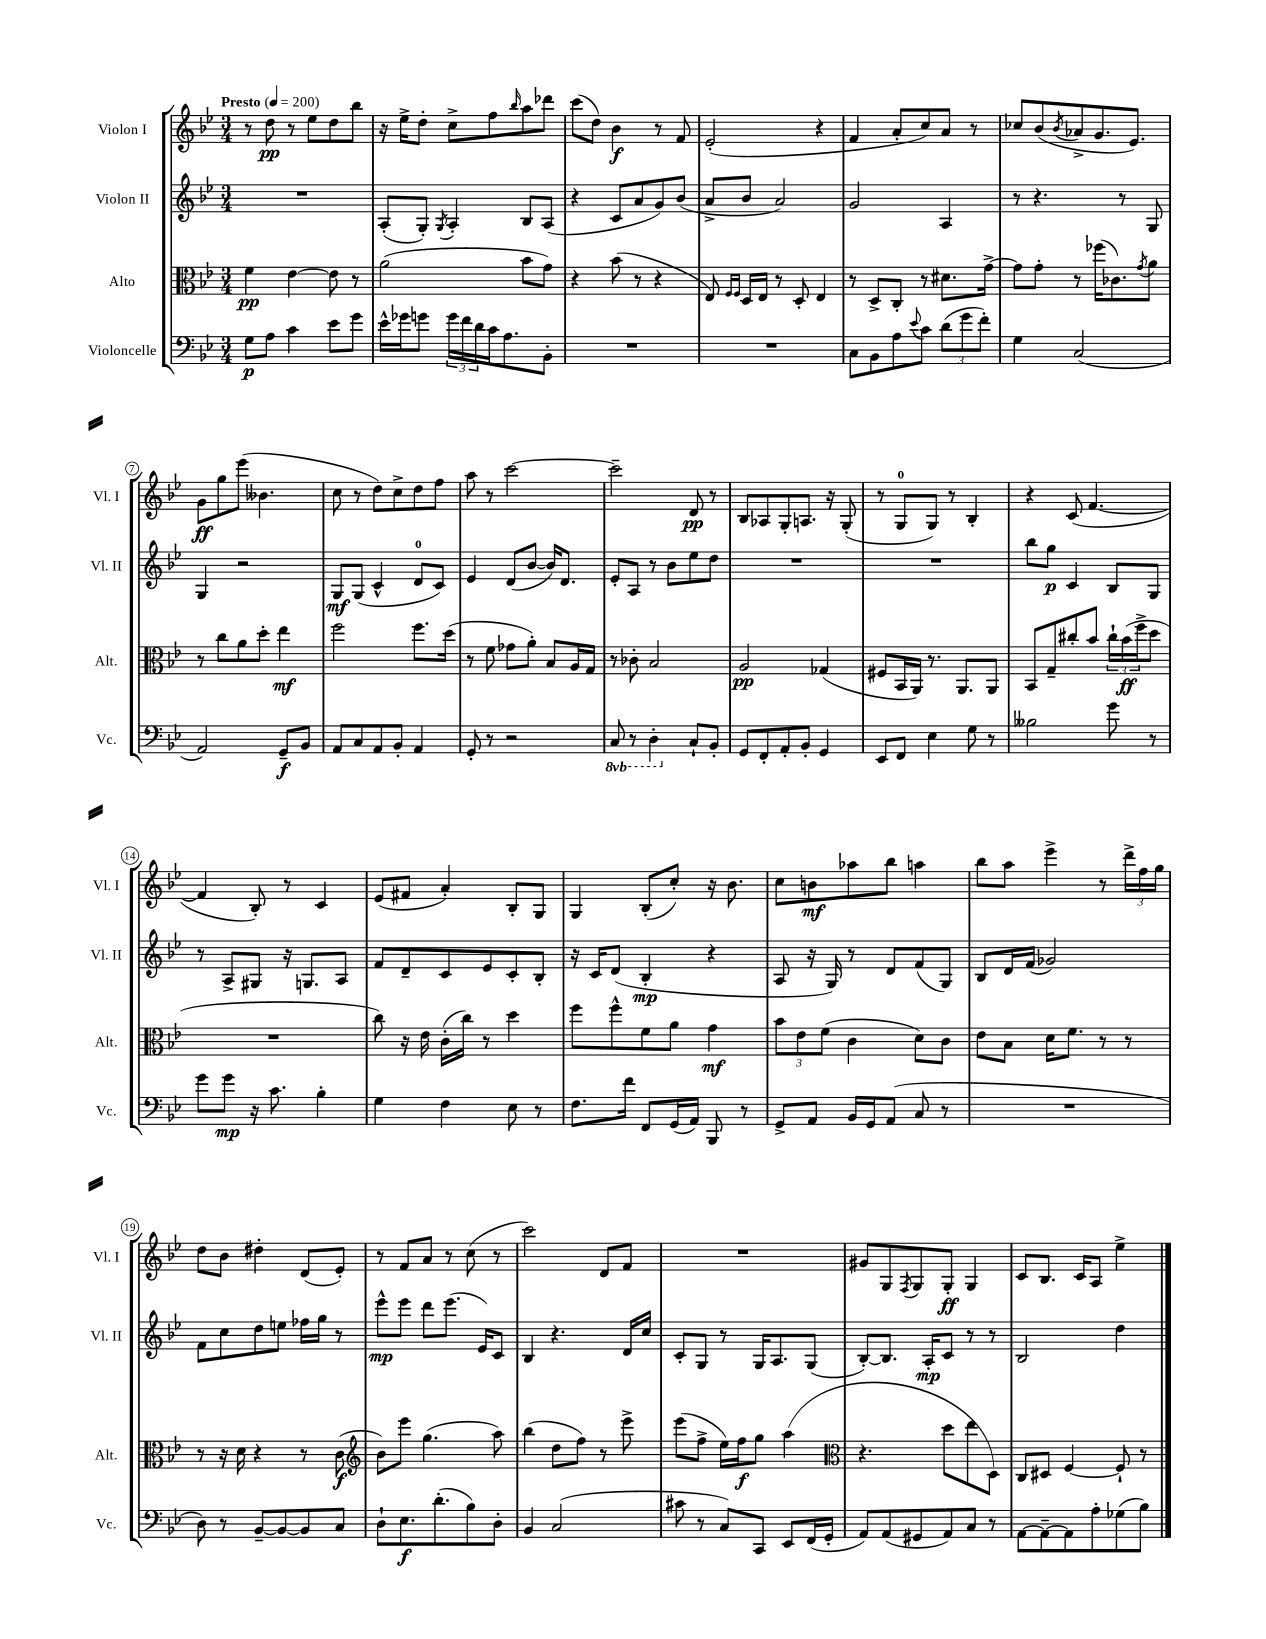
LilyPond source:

<<
\new StaffGroup <<
\new Staff = "s0" \with { instrumentName = "Violon I" shortInstrumentName = "Vl. I" } {
    \clef treble \key bes \major \numericTimeSignature \time 3/4 \tempo "Presto" 4 = 200
    r8 d''8\pp r8 ees''8 d''8 bes''8 |
    r16 ees''16-> d''8-. c''8-> f''8 \grace { bes''16 } a''8 des'''8 |
    c'''8( d''8) bes'4\f r8 f'8 |
    ees'2-.( r4 |
    f'4 a'8-. c''8) a'8 r8 |
    ces''8 bes'8( \acciaccatura { bes'8 } aes'8-> g'8. ees'8.) |
    g'8\ff g''8 ees'''8( beses'4. |
    c''8 r8 d''8) c''8-> d''8 f''8 |
    a''8 r8 c'''2~ |
    c'''2-- d'8\pp r8 |
    bes8 aes8 g8-. a8. r16 g8-.( |
    r8 g8-0 g8) r8 bes4-. |
    r4 c'8( f'4.~ |
    f'4 bes8-.) r8 c'4 |
    ees'8( fis'8 a'4-.) bes8-. g8 |
    g4 bes8-.( c''8-.) r16 bes'8. |
    c''8 b'8\mf aes''8 bes''8 a''4 |
    bes''8 a''8 ees'''4-> r8 \tuplet 3/2 { d'''16-> f''16 g''16 } |
    d''8 bes'8 dis''4-. d'8( ees'8-.) |
    r8 f'8 a'8 r8 c''8( r8 |
    c'''2) d'8 f'8 |
    R2. |
    gis'8 g8 \acciaccatura { f8 } g8 g8-.\ff g4 |
    c'8 bes8. c'16 a8 ees''4-> \bar "|." |
}
\new Staff = "s1" \with { instrumentName = "Violon II" shortInstrumentName = "Vl. II" } {
    \clef treble \key bes \major \numericTimeSignature \time 3/4
    R2. |
    a8-.( g8-.) \acciaccatura { g8 } a4-. bes8 a8( |
    r4 c'8 a'8 g'8) bes'8( |
    a'8-> bes'8 a'2) |
    g'2 a4 |
    r8 r4. r8 g8 |
    g4 r2 |
    g8\mf g8( c'4-^ d'8-0 c'8) |
    ees'4 d'8( bes'8~ bes'16) d'8. |
    ees'8-. a8 r8 bes'8 ees''8 d''8 |
    R2. |
    R2. |
    bes''8 g''8\p c'4 bes8 g8 |
    r8 a8-> gis8 r16 g8. a8 |
    f'8 d'8-- c'8 ees'8 c'8-. bes8-. |
    r16 c'16 d'8( bes4-.\mp r4 |
    a8 r16 g16) r8 d'8 f'8( g8) |
    bes8 d'16 f'16( ges'2) |
    f'8 c''8 d''8 e''8 fes''16 g''16 r8 |
    ees'''8-^\mp ees'''8 d'''8 ees'''8.( ees'16) c'8 |
    bes4 r4. d'16 c''16 |
    c'8-. g8 r8 g16 a8. g8( |
    bes8~-.) bes8. a16-.\mp c'8 r8 r8 |
    bes2 d''4 \bar "|." |
}
\new Staff = "s2" \with { instrumentName = "Alto" shortInstrumentName = "Alt." } {
    \clef alto \key bes \major \numericTimeSignature \time 3/4
    f'4\pp ees'4~ ees'8 r8 |
    a'2( bes'8 g'8) |
    r4 bes'8( r8 r4 |
    ees8) \grace { f16 f16 } d16 ees16 r8 d8-. ees4 |
    r8 d8-> c8-. r8 dis'8. g'16~-> |
    g'8 g'8-. r8 fes''16( ces'8.) \acciaccatura { g'8 } a'8 |
    r8 c''8 a'8 d''8-. ees''4\mf |
    f''2 f''8. d''16( |
    r8 f'8 ges'8 a'8-.) bes8 a16 g16 |
    r8 ces'8-. bes2 |
    a2\pp ges4( |
    fis8 bes,16 a,16) r8. a,8. a,8 |
    bes,8 g8-- cis''8-. bes'8 \tuplet 3/2 { cis''16-! bes'16\ff( f''16-> } d''8 |
    R2. |
    c''8) r16 ees'16 c'16-.( c''16) r8 d''4 |
    f''8 f''8-^ f'8 a'8 g'4\mf |
    \tuplet 3/2 { bes'8 ees'8 f'8( } c'4 d'8) c'8 |
    ees'8 bes8 d'16 f'8. r8 r8 |
    r8 r16 d'16 r4 r8 c'8\f( |
    \clef treble bes'8) ees'''8 g''4.( a''8) |
    bes''4( d''8 f''8) r8 ees'''8-> |
    ees'''8( f''8-> ees''16) f''16\f g''8 a''4( |
    \clef alto r4. d''8 ees''8 d8) |
    c8 dis8 f4~ f8-! r8 \bar "|." |
}
\new Staff = "s3" \with { instrumentName = "Violoncelle" shortInstrumentName = "Vc." } {
    \clef bass \key bes \major \numericTimeSignature \time 3/4 \set Staff.ottavationMarkups = #ottavation-simple-ordinals
    g8\p a8 c'4 ees'8 g'8 |
    ees'16-^ ges'16 g'8 \tuplet 3/2 { g'16 f'16 d'16 } c'16 a8. bes,8-. |
    R2. |
    R2. |
    c8 bes,8 a8 \appoggiatura { ees'8 } c'8 \tuplet 3/2 { d'8( g'8 f'8-.) } |
    g4 c2( |
    a,2) g,8--\f bes,8 |
    a,8 c8 a,8 bes,8-. a,4 |
    g,8-. r8 r2 |
    \ottava #-1 c,8 r8 d,4-. \ottava #0 c8-! bes,8-. |
    g,8 f,8-. a,8-. bes,8-. g,4 |
    ees,8 f,8 ees4 g8 r8 |
    beses2 g'8 r8 |
    g'8 g'8\mp r16 c'8. bes4-. |
    g4 f4 ees8 r8 |
    f8. f'16 f,8 g,16( a,16) bes,,8 r8 |
    g,8-> a,8 bes,16 g,16 a,8( c8 r8 |
    R2. |
    d8) r8 bes,8~-- bes,8~ bes,8 c8 |
    d8-! ees8.\f d'8.-.( bes8) d8-. |
    bes,4 c2( |
    cis'8 r8 c8) c,8 ees,8 f,16( g,16-. |
    a,8) a,8( gis,8 a,8) c8 r8 |
    a,8~ a,8~-- a,8 a8-. ges8( bes8) \bar "|." |
}
>>
>>
\layout { \context { \Score \override BarNumber.stencil = #(make-stencil-circler 0.1 0.3 ly:text-interface::print) } }
